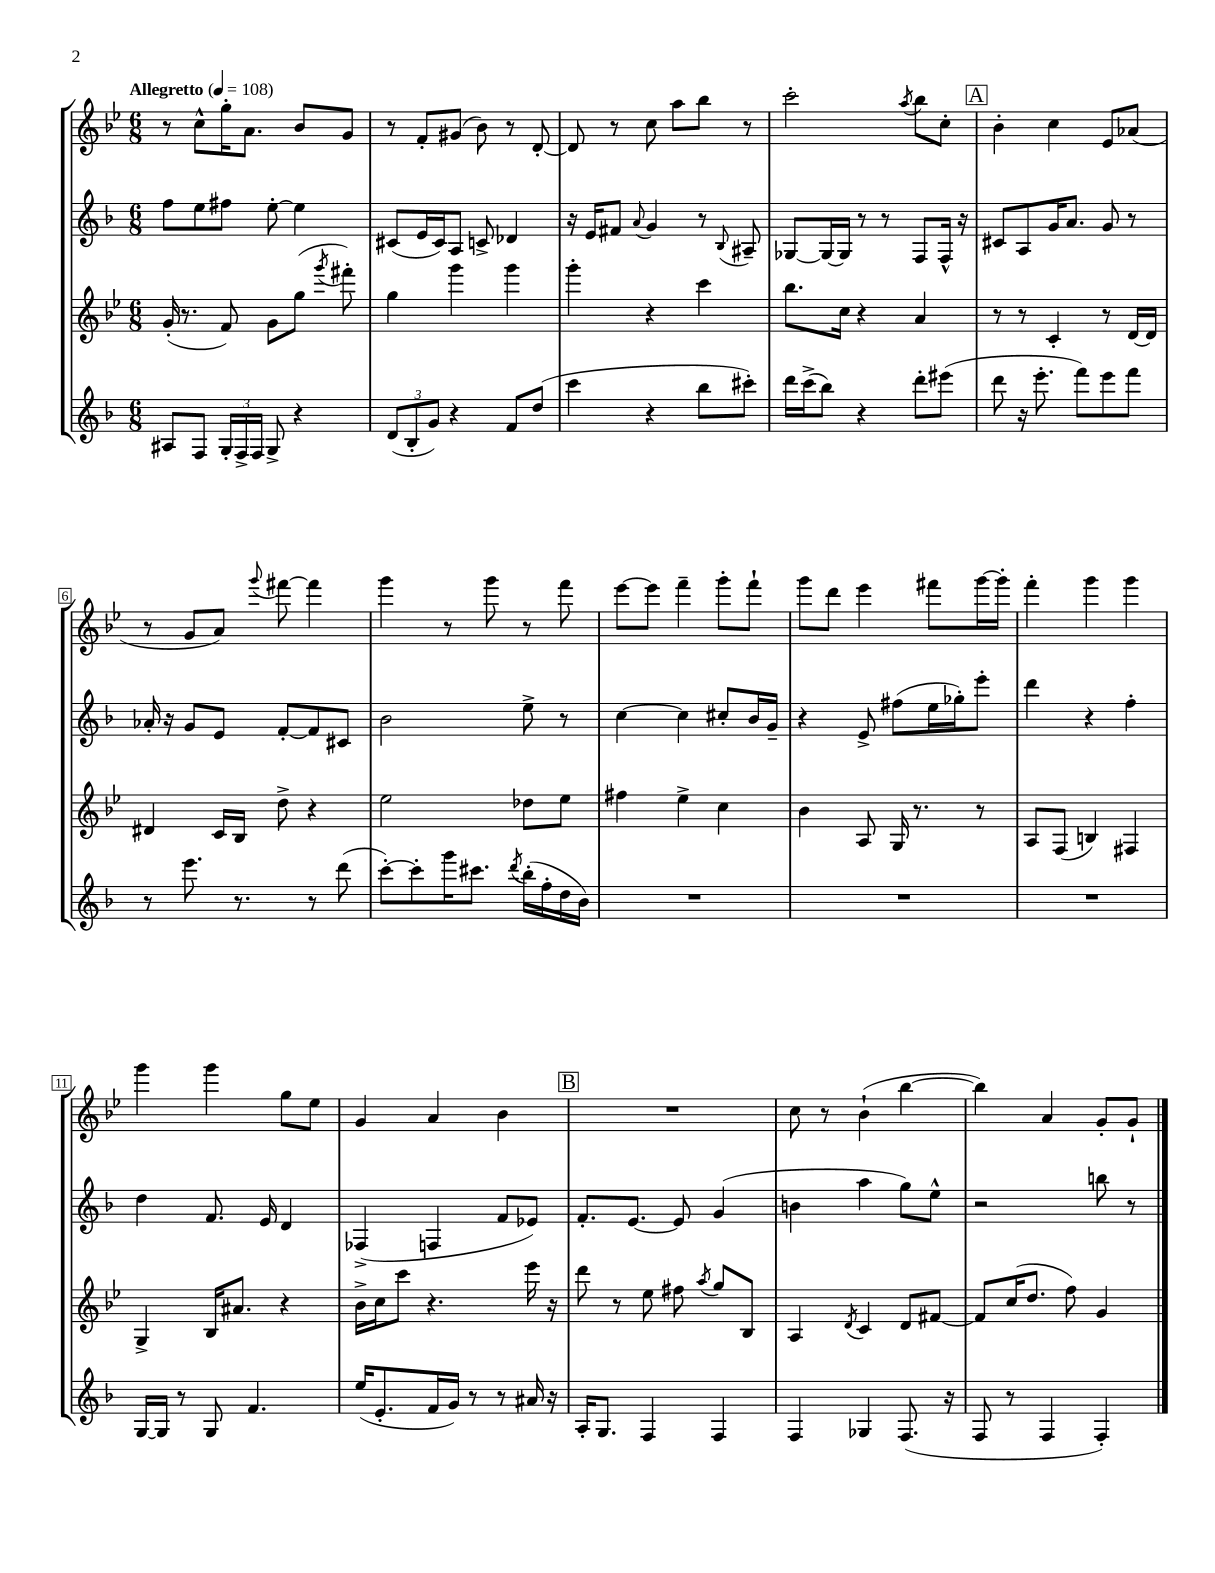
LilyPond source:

<<
\new StaffGroup <<
\new Staff = "s0" {
    \clef treble \key bes \major \numericTimeSignature \time 6/8 \tempo "Allegretto" 4 = 108
    \autoBeamOff r8 c''8[-^ g''16-. a'8.] bes'8[ g'8] |
    r8 f'8[-. gis'8]( bes'8) r8 d'8~-. |
    d'8 r8 c''8 a''8[ bes''8] r8 |
    c'''2-. \acciaccatura { a''8 } bes''8[ c''8]-. |
    \mark \markup { \box "A" } bes'4-. c''4 ees'8[ aes'8]( |
    r8 g'8[ a'8]) \appoggiatura { g'''8 } fis'''8~ fis'''4 |
    g'''4 r8 g'''8 r8 f'''8 |
    ees'''8[~ ees'''8] f'''4-- g'''8[-. f'''8]-! |
    g'''8[ d'''8] ees'''4 fis'''8[ g'''16~ g'''16]-. |
    f'''4-. g'''4 g'''4 |
    g'''4 g'''4 g''8[ ees''8] |
    g'4 a'4 bes'4 |
    \mark \markup { \box "B" } R2. |
    c''8 r8 bes'4-!( bes''4~ |
    bes''4) a'4 g'8[-. g'8]-! \bar "|." |
}
\new Staff = "s1" {
    \clef treble \key f \major \numericTimeSignature \time 6/8
    \autoBeamOff f''8[ e''8 fis''8] e''8~-. e''4 |
    cis'8[( e'16 cis'16) a8] c'8-> des'4 |
    r16 e'16[ fis'8] \appoggiatura { a'8 } g'4 r8 \appoggiatura { bes8 } ais8-- |
    ges8[~ ges16~ ges16] r8 r8 f8[ f16]-^ r16 |
    \mark \markup { \box "A" } cis'8[ a8 g'16 a'8.] g'8 r8 |
    aes'16-. r16 g'8[ e'8] f'8[~-. f'8 cis'8] |
    bes'2 e''8-> r8 |
    c''4~ c''4 cis''8[-. bes'16 g'16]-- |
    r4 e'8-> fis''8[( e''16 ges''16-.) e'''8]-. |
    d'''4 r4 f''4-. |
    d''4 f'8. e'16 d'4 |
    fes4->( f4 f'8[ ees'8]) |
    \mark \markup { \box "B" } f'8.[-. e'8.]~ e'8 g'4( |
    b'4 a''4 g''8[) e''8]-^ |
    r2 b''8 r8 \bar "|." |
}
\new Staff = "s2" {
    \clef treble \key bes \major \numericTimeSignature \time 6/8
    \autoBeamOff g'16-.( r8. f'8) g'8[ g''8]( \acciaccatura { g'''8 } fis'''8-.) |
    g''4 g'''4 g'''4 |
    g'''4-. r4 c'''4 |
    bes''8.[ c''16] r4 a'4 |
    \mark \markup { \box "A" } r8 r8 c'4-. r8 d'16[~ d'16] |
    dis'4 c'16[ bes16] d''8-> r4 |
    ees''2 des''8[ ees''8] |
    fis''4 ees''4-> c''4 |
    bes'4 a8 g16 r8. r8 |
    a8[ f8]( b4) fis4 |
    g4-> bes16[ ais'8.] r4 |
    bes'16[-> c''16 c'''8] r4. ees'''16 r16 |
    \mark \markup { \box "B" } d'''8 r8 ees''8 fis''8 \acciaccatura { a''8 } g''8[ bes8] |
    a4 \acciaccatura { d'8 } c'4 d'8[ fis'8]~ |
    fis'8[ c''16( d''8.] f''8) g'4 \bar "|." |
}
\new Staff = "s3" {
    \clef treble \key f \major \numericTimeSignature \time 6/8
    \autoBeamOff ais8[ f8] \tuplet 3/2 { g16[-. f16-> f16] } g8-> r4 |
    \tuplet 3/2 { d'8[( bes8-. g'8]) } r4 f'8[ d''8]( |
    c'''4 r4 bes''8[ cis'''8]-.) |
    d'''16[ c'''16->( bes''8]) r4 d'''8[-. eis'''8]( |
    \mark \markup { \box "A" } d'''8 r16 e'''8.-. f'''8[) e'''8 f'''8] |
    r8 e'''8. r8. r8 d'''8( |
    c'''8[~-.) c'''8-. g'''16 cis'''8.] \acciaccatura { d'''8 } bes''16[-.( f''16-. d''16 bes'16]) |
    R2. |
    R2. |
    R2. |
    g16[~ g16] r8 g8 f'4. |
    e''16[( e'8.-. f'16 g'16]) r8 r8 ais'16 r16 |
    \mark \markup { \box "B" } a16[-. g8.] f4 f4 |
    f4 ges4 f8.( r16 |
    f8 r8 f4 f4-.) \bar "|." |
}
>>
>>
\layout { \context { \Score \override BarNumber.stencil = #(make-stencil-boxer 0.1 0.3 ly:text-interface::print) } }
